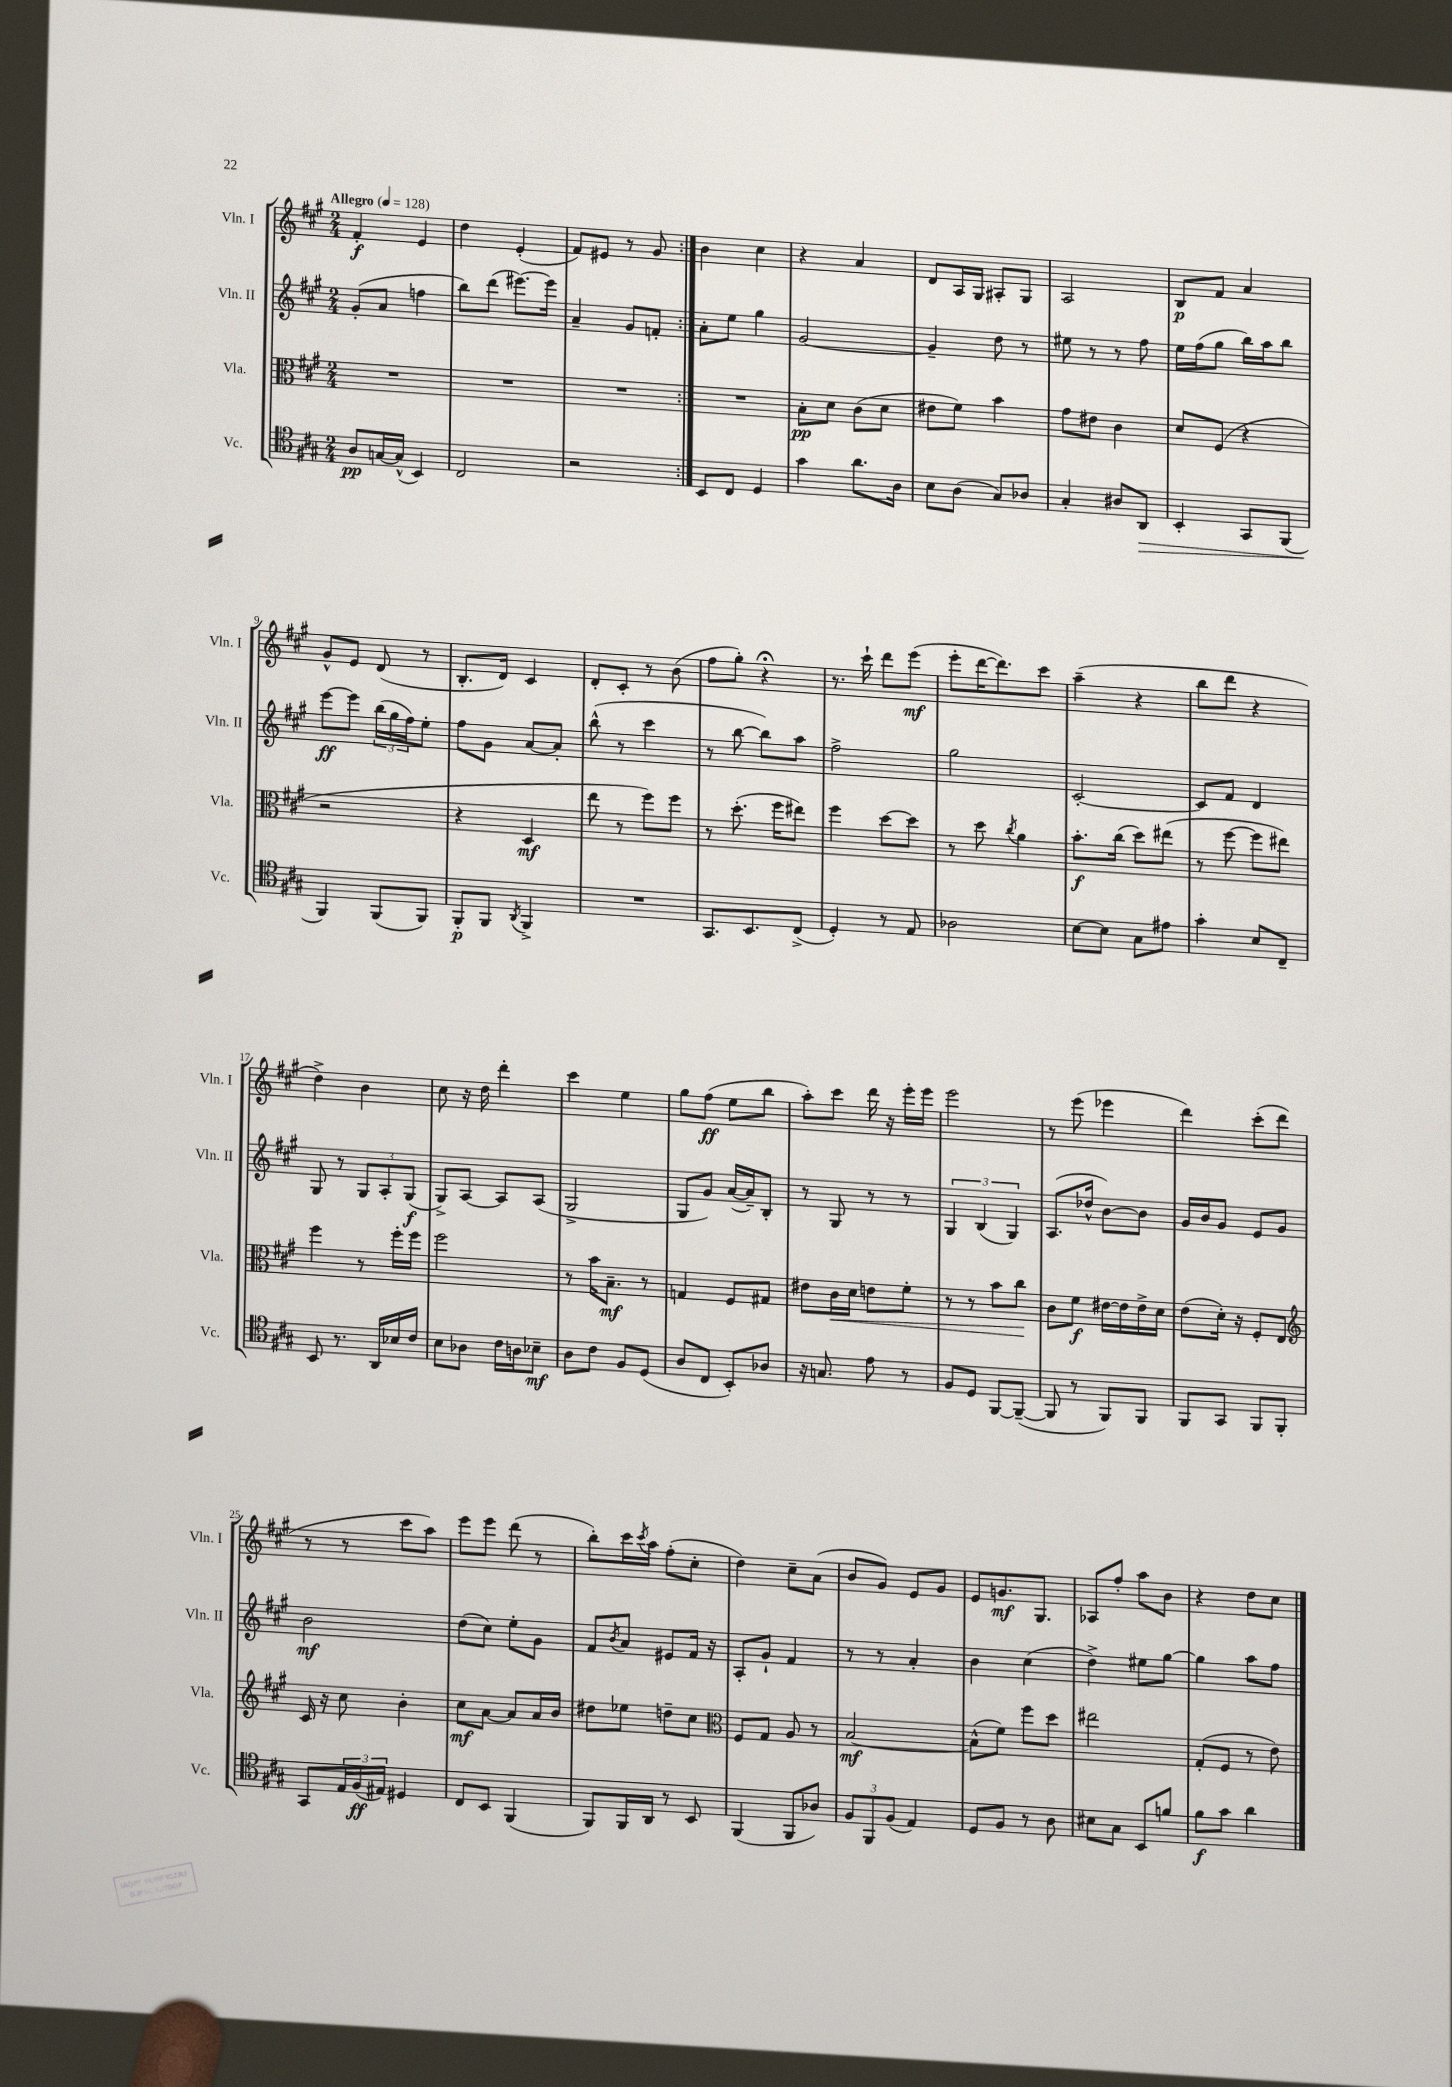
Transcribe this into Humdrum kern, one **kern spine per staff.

**kern	**kern	**kern	**kern
*staff4	*staff3	*staff2	*staff1
*clefC4	*clefC3	*clefG2	*clefG2
*k[f#c#g#]	*k[f#c#g#]	*k[f#c#g#]	*k[f#c#g#]
*M2/4	*M2/4	*M2/4	*M2/4
*MM128	*MM128	*MM128	*MM128
8A	2r	(8g#'	4f#'
[16G	.	8a	.
(16G^^]	.	.	.
4BB)	.	4ff	4e
=	=	=	=
2C#	2r	8bb)	4dd
.	.	(8ddd	.
.	.	[8.eee#)	(4e'
.	.	16eee#]	.
=	=	=	=
2r	2r	4a~	8f#)
.	.	.	8e#
.	.	8g#	8r
.	.	8f'	8g#
=:|!	=:|!	=:|!	=:|!
8BB	2r	8a'	4b
8C#	.	8ee	.
4D	.	4gg#	4cc#
=	=	=	=
4g#	8B'	[2g#	4r
.	8d	.	.
8.a	(8c#	.	4a
.	8d	.	.
16A	.	.	.
=	=	=	=
8B	8e#	4g#~]	8d
(8A	8f#)	.	16A
.	.	.	16G#
8G#)	4b	8dd	8A#'
8A-	.	8r	8G#
=	=	=	=
4G#'	8g#	8ee#	2A
.	8e#	8r	.
8A#	4c#	8r	.
8AA	.	8ff#	.
=	=	=	=
4BB'	8d	16ee	8B
.	.	(16ff#	.
.	(8F#	8gg#	8f#
8GG#	4r	16bb)	4a
.	.	16aa	.
(8FF#	.	8bb	.
=	=	=	=
4FF#)	2r	[8eee	8g#^^
.	.	8eee]	8e
(8FF#	.	(24bb	(8d
.	.	24gg#	.
.	.	24ff#)	.
8FF#)	.	8ee'	8r
=	=	=	=
8FF#'	4r	8ff#	8.B'
8FF#	.	8g#	.
.	.	.	16d)
8qAA	.	.	.
4FF#^	4D	[8a	4c#
.	.	8a']	.
=	=	=	=
2r	8ee	(8bb^^	8d'
.	8r	8r	8c#'
.	8ff#)	4ccc#	8r
.	8ff#	.	(8b
=	=	=	=
8.GG#	8r	8r	8ff#
.	(8.dd'	[8bb	8gg#')
8.BB	.	.	.
.	.	8bb])	4r;
.	16ff#	.	.
(8C#^	8ee#)	8aa	.
=	=	=	=
4D')	4ff#	2ff#^	8.r
.	.	.	16ccc#`
8r	[8dd	.	8ddd
8E	8dd]	.	(8eee
=	=	=	=
2A-	8r	2gg#	8eee'
.	8dd	.	[16ddd
.	.	.	8.ddd])
.	8qcc#	.	.
.	4a	.	.
.	.	.	8ccc#
=	=	=	=
[8B	8.b'	[2c#'	(4aa~
8B]	.	.	.
.	(16cc#	.	.
8G#	8dd)	.	4r
8e#	(8ee#	.	.
=	=	=	=
4g#'	8r	8c#]	8bb
.	[8ff#	8f#	8ddd
8B	8ff#]	4d	4r
8C#~	8ee#)	.	.
=	=	=	=
8BB	4ff#	8G#	4dd^)
8.r	.	8r	.
.	8r	12G#	4b
16AA	.	.	.
.	.	12A'	.
16B-	16ff#'	.	.
.	.	(12G#	.
16c#	16ff#	.	.
=	=	=	=
8B	2ff#	8G#^)	8cc#
8A-	.	[8A	16r
.	.	.	16dd
16c#	.	8A]	4ddd'
16A	.	.	.
8B-~	.	(8A	.
=	=	=	=
8A	8r	2G#^	4ccc#
8c#	16b	.	.
.	8.B~	.	.
8F#	.	.	4ee
(8D	8r	.	.
=	=	=	=
8A	4G	8G#	8gg#
8C#	.	8g#)	(8ff#
8BB')	8F#	([16a	8ee
.	.	16a~])	.
8A-	8G#	8B'	8bb
=	=	=	=
16r	8e#	8r	8aa')
8.G	.	.	.
.	16c#	8G#	8ccc#
.	16d	.	.
8e	8e	8r	16ddd
.	.	.	16r
8r	8f#'	8r	16eee'
.	.	.	16eee
=	=	=	=
8F#	8r	6G#	2eee
8D	8r	.	.
.	.	(6B	.
[8FF#	8b	.	.
.	.	6G#)	.
(8FF#~_	8cc#	.	.
=	=	=	=
8FF#]	8c#	(8.A	8r
8r	8f#	.	(8eee
.	.	16dd-^^	.
8FF#)	[16e#	[8b)	4eee-
.	16e#]	.	.
8FF#	16e#^	8b]	.
.	16d	.	.
=	=	=	=
8FF#	(8e	16g#	4ddd)
.	.	16b	.
8GG#	16d')	8g#	.
.	16r	.	.
8FF#	8F#'	8e	(8ccc#'
8FF#'	8E	8g#	8ddd
=	=	=	=
*	*clefG2	*	*
8GG#	16c#	2b	8r
.	16r	.	.
24E	8cc#	.	8r
(24F#	.	.	.
24E#)	.	.	.
4D#	4b'	.	8ccc#
.	.	.	8aa)
=	=	=	=
8C#	8cc#	(8dd	8eee
8BB	[8a	8cc#)	8eee
(4FF#	8a]	8ee'	(8ddd
.	16a	8g#	8r
.	16b	.	.
=	=	=	=
8FF#)	8dd#	8f#	8bb')
.	.	8qb	.
16FF#	8ee-	8a	16ccc#
.	.	.	8qccc#
16AA	.	.	16aa
8r	8dd~	8e#	(8ff#'
8BB	8cc#	16f#	8cc#'
.	.	16r	.
=	=	=	=
*	*clefC3	*	*
(4FF#	8F#	8A'	4dd)
.	8G#	8g#`	.
8FF#	8A	4f#	8cc#~
8A-)	8r	.	(8a
=	=	=	=
12F#	[2B	8r	8b
12FF#	.	.	.
.	.	8r	8g#)
(12F#	.	.	.
4E)	.	4a'	8e
.	.	.	8g#
=	=	=	=
8D	(8B^^]	4b	8e
8F#	8f#)	.	8.g
8r	8ff#	(4cc#	.
.	.	.	8.G#
8A	8dd	.	.
=	=	=	=
8B#	2ee#	4dd^)	8A-
8G#	.	.	8ff#'
8BB	.	8ee#	8aa
8f	.	[8gg#	8b
=	=	=	=
8f#	(8G#'	4gg#]	4r
8g#	8F#	.	.
4a	8r	8aa	8dd
.	8e)	8ff#	8cc#
==	==	==	==
*-	*-	*-	*-
